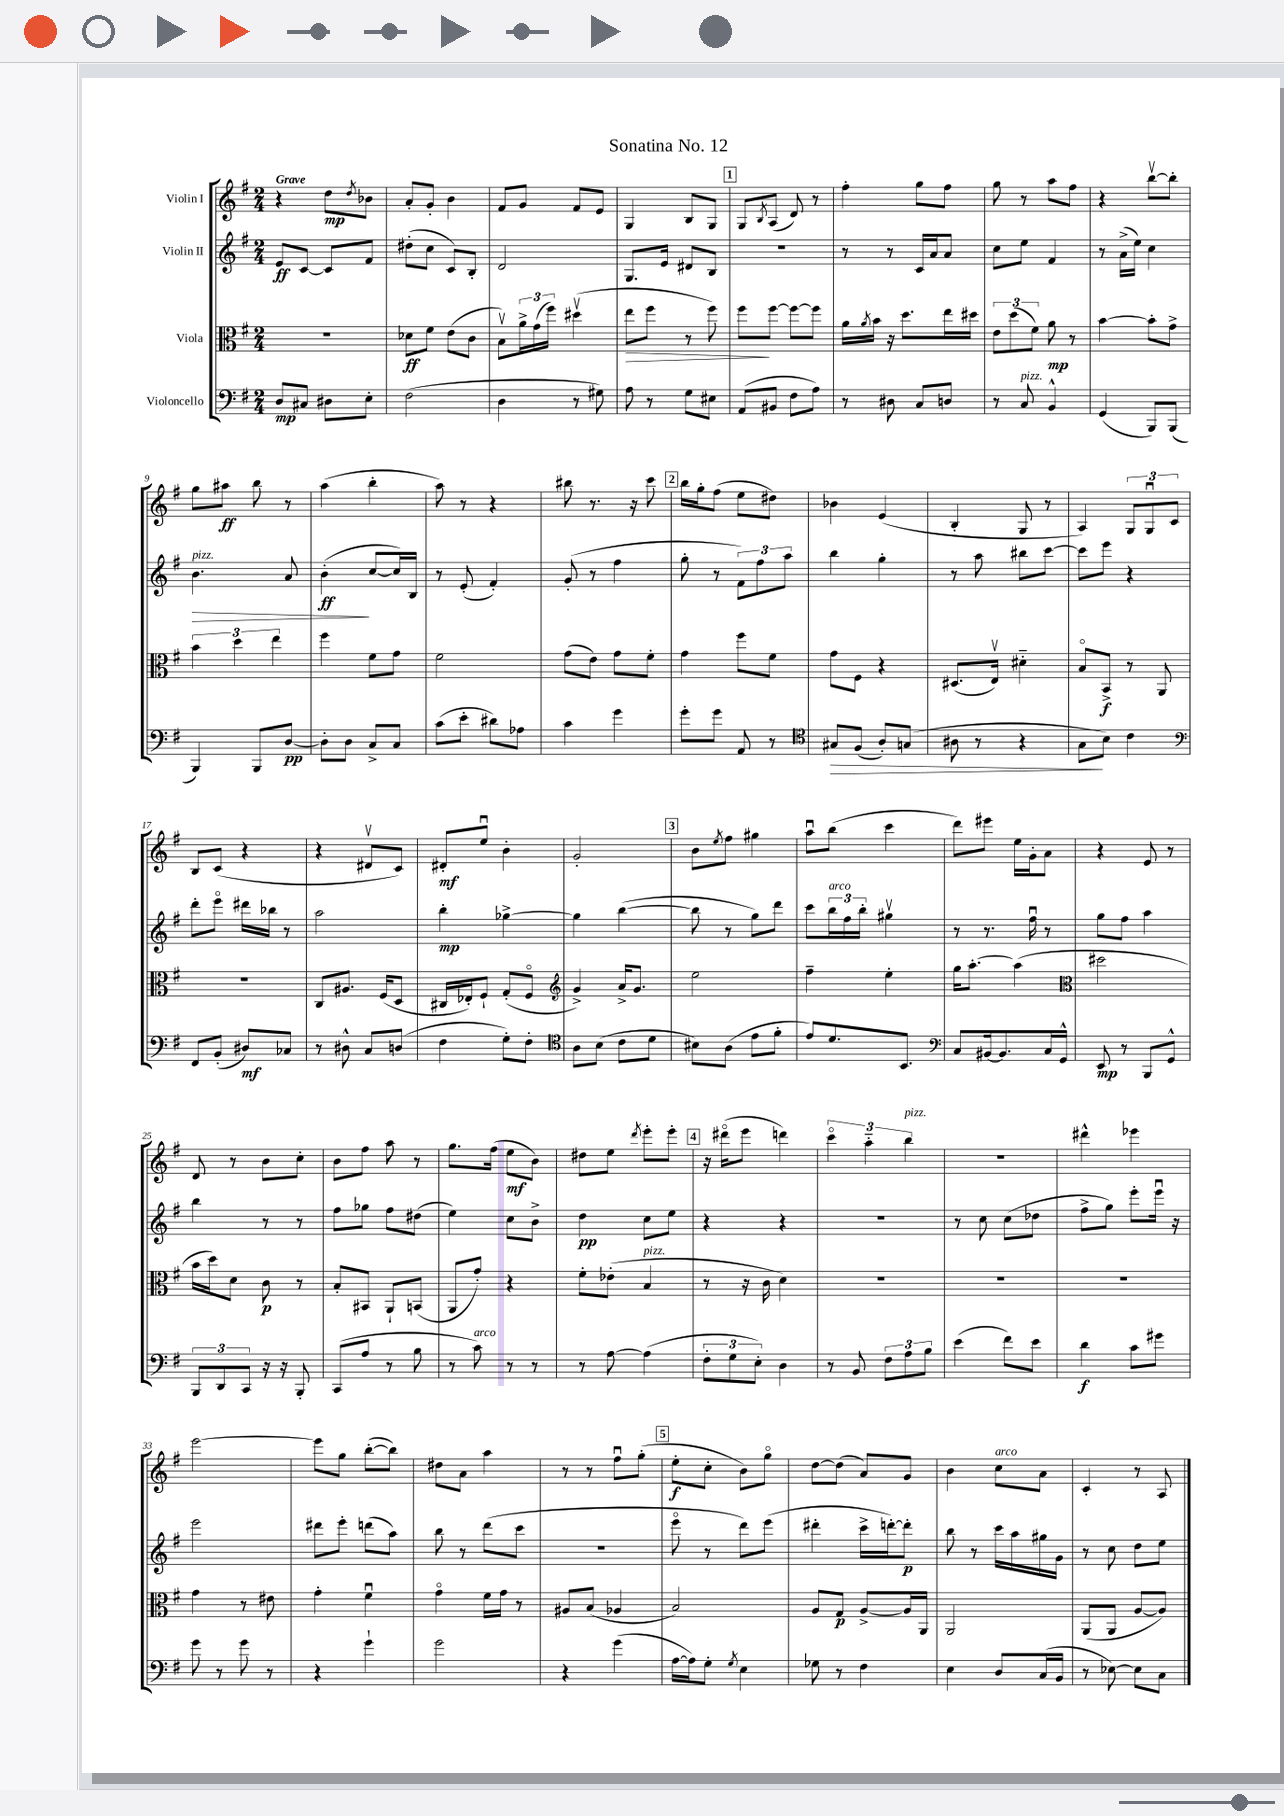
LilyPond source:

\header { title = "Sonatina No. 12" }
<<
\new StaffGroup <<
\new Staff = "s0" \with { instrumentName = "Violin I" } {
    \clef treble \key g \major \numericTimeSignature \time 2/4 \tempo "Grave"
    r4 d''8\mp \acciaccatura { d''8 } bes'8 |
    a'8-. g'8-. b'4 |
    fis'8 g'8 fis'8 e'8 |
    g4 b8 g8 |
    \mark \markup { \box "1" } g8 \acciaccatura { b8 } a8( d'8) r8 |
    fis''4-. g''8 fis''8 |
    g''8 r8 a''8 fis''8 |
    r4 b''8~\upbow b''8-. |
    g''8 ais''8\ff b''8 r8 |
    a''4( b''4-. |
    a''8) r8 r4 |
    bis''8 r8. r16 c'''8 |
    \mark \markup { \box "2" } b''16 g''16-. fis''8( e''8 dis''8) |
    bes'4 e'4( |
    b4-. g8 r8 |
    a4) \tuplet 3/2 { g8 g8\downbow c'8 } |
    b8 c'8( r4 |
    r4 dis'8\upbow c'8) |
    dis'8-.\mf e''8\downbow b'4-. |
    g'2-. |
    \mark \markup { \box "3" } b'8 \acciaccatura { e''8 } fis''8 gis''4 |
    a''8\downbow b''8( c'''4 |
    d'''8) eis'''8 e''16 g'16-. a'8 |
    r4 e'8 r8 |
    d'8 r8 b'8 c''8-. |
    b'8 fis''8 a''8 r8 |
    g''8. fis''16( e''8\mf b'8) |
    dis''8 e''8 \acciaccatura { d'''8 } e'''8-. e'''8-. |
    \mark \markup { \box "4" } r16 dis'''16\flageolet( e'''8 d'''4) |
    \tuplet 3/2 { c'''4\flageolet a''4-_ b''4^\markup { \italic "pizz." } } |
    r2 |
    dis'''4-^ ees'''4 |
    e'''2~ |
    e'''8 g''8 b''8~-.( b''8) |
    dis''8 a'8 a''4 |
    r8 r8 fis''8\downbow g''8-.( |
    \mark \markup { \box "5" } e''8-.\f c''8-. b'8) g''8\flageolet |
    d''8~ d''8( a'8) g'8 |
    b'4 c''8^\markup { \italic "arco" } a'8 |
    c'4-. r8 a8 \bar "|." |
}
\new Staff = "s1" \with { instrumentName = "Violin II" } {
    \clef treble \key g \major \numericTimeSignature \time 2/4
    e'8\ff c'8~ c'8 fis'8 |
    dis''8-.( c''8 c'8) b8-. |
    d'2 |
    g8. e'16 dis'8 b8 |
    \mark \markup { \box "1" } R2 |
    r8 r8 c'16 a'16 a'8 |
    c''8 e''8 fis'4 |
    r8 a'16->( e''16) c''4 |
    b'4.\>^\markup { \italic "pizz." } a'8 |
    b'4-.\ff\!( c''8~ c''16) b16 |
    r8 e'8-.( fis'4-.) |
    g'8-.( r8 fis''4 |
    \mark \markup { \box "2" } g''8-. r8 \tuplet 3/2 { fis'8) fis''8 a''8 } |
    b''4 g''4-. |
    r8 a''8 bis''8 c'''8~ |
    c'''8 e'''8 r4 |
    d'''8-. e'''8\flageolet dis'''16 bes''16 r8 |
    a''2 |
    b''4-.\mp ges''4~-> |
    ges''4 b''4~( |
    \mark \markup { \box "3" } b''8 r8 g''8) d'''8 |
    c'''8 \tuplet 3/2 { b''16^\markup { \italic "arco" } fis''16 b''16-. } gis''4\upbow |
    r8 r8. fis''16\downbow r8 |
    g''8 fis''8 a''4 |
    b''4 r8 r8 |
    fis''8 ges''8 fis''8 dis''8( |
    e''4) c''8 b'8-> |
    d''4\pp c''8 e''8 |
    \mark \markup { \box "4" } r4 r4 |
    r2 |
    r8 c''8 c''8( des''8 |
    fis''8-> g''8) e'''8-. e'''16\downbow r16 |
    e'''2 |
    dis'''8 e'''8-. d'''8( a''8) |
    b''8 r8 d'''8( c'''8 |
    R2 |
    \mark \markup { \box "5" } e'''8\flageolet r8 d'''8) e'''8( |
    dis'''4-. c'''16-> d'''16~-.) d'''8-.\p |
    b''8 r8 c'''16 a''16 gis''16 g'16 |
    r8 c''8 d''8 e''8 \bar "|." |
}
\new Staff = "s2" \with { instrumentName = "Viola" } {
    \clef alto \key g \major \numericTimeSignature \time 2/4
    R2 |
    des'8\ff fis'8 e'8( c'8 |
    b8\upbow) \tuplet 3/2 { a'16-> g'16( fis''16) } dis''4\upbow( |
    e''8\> fis''8 r8 fis''8) |
    \mark \markup { \box "1" } fis''8\! fis''8~ fis''8~ fis''8 |
    a'16 \acciaccatura { a'8 } b'16 r16 d''8. e''16 dis''16 |
    \tuplet 3/2 { e'8 d''8( fis'8) } a'8\mp r8 |
    b'4~ b'8-. g'8-> |
    \tuplet 3/2 { b'4 d''4 e''4 } |
    fis''4 fis'8 g'8 |
    fis'2 |
    g'8( e'8) g'8 fis'8-. |
    \mark \markup { \box "2" } g'4 fis''8 fis'8 |
    g'8 fis8 r4 |
    dis8.( e16\upbow) dis'4-_ |
    b8\flageolet b,8->\f r8 a,8 |
    r2 |
    c8 ais8. fis16( d8 |
    cis16 ees16-.) fis8-! g8-.( fis8\flageolet |
    \clef treble g'4->) a'16-> g'8. |
    \mark \markup { \box "3" } e''2 |
    fis''4-- e''4-. |
    g''16 a''8.~-. a''4( |
    \clef alto dis''2 |
    b'16 d''16) d'8 c'8\p r8 |
    b8-. bis,8 a,8-! b,8( |
    a,8 g'8-.) r4 |
    fis'8-. ees'8-.( b4^\markup { \italic "pizz." } |
    \mark \markup { \box "4" } r8 r16 c'16 d'4) |
    R2 |
    R2 |
    R2 |
    g'4 r8 eis'8 |
    g'4-. fis'4\downbow |
    g'4\flageolet fis'16 g'16 r8 |
    ais8 b8( aes4 |
    \mark \markup { \box "5" } b2) |
    a8 g8\p a8~-> a16 a,16 |
    a,2 |
    a,8( a,8 a8~ a8) \bar "|." |
}
\new Staff = "s3" \with { instrumentName = "Violoncello" } {
    \clef bass \key g \major \numericTimeSignature \time 2/4
    d8\mp cis8 dis8 e8-. |
    fis2( |
    d4 r8 gis8) |
    a8 r8 g8 eis8 |
    \mark \markup { \box "1" } a,8( bis,8 fis8 a8) |
    r8 dis8 c8 d8 |
    r8 c8^\markup { \italic "pizz." } b,4-^ |
    g,4( b,,8) b,,8( |
    b,,4) b,,8 d8~\pp |
    d8-. d8 c8-> c8 |
    c'8( e'8-. dis'8) aes8 |
    c'4 g'4 |
    \mark \markup { \box "2" } g'8-. g'8 a,8 r8 |
    \clef tenor gis8\> fis8( a8-.) g8( |
    ais8 r8 r4 |
    g8\! b8) c'4 |
    \clef bass fis,8 b,8-.( dis8\mf) ces8 |
    r8 dis8-^ c8 d8( |
    fis4 g8-.) fis8-. |
    \clef tenor a8 b8( c'8 d'8 |
    \mark \markup { \box "3" } bis8) a8( e'8 fis'8-. |
    e'8) d'8. b,8. |
    \clef bass c8 bis,16~ bis,8. c16 g,16-^ |
    e,8\mp r8 b,,8 g,8-^ |
    \tuplet 3/2 { b,,8 d,8 c,8 } r16 r16 b,,8-. |
    c,8( a8 r8 b8 |
    r8 c'8^\markup { \italic "arco" }) r8 r8 |
    r8 a8~ a4( |
    \mark \markup { \box "4" } \tuplet 3/2 { fis8-. g8 e8-.) } d4 |
    r8 b,8 \tuplet 3/2 { fis8 a8 b8 } |
    e'4( fis'8) e'8 |
    d'4\f c'8 gis'8 |
    g'8 r8 g'8 r8 |
    r4 g'4-! |
    g'2 |
    r4 g'4( |
    \mark \markup { \box "5" } a16~ a16) g8-. \acciaccatura { g8 } e4 |
    ges8 r8 fis4 |
    e4 d8 c16( b,16 |
    r8 ees8~) ees8 c8 \bar "|." |
}
>>
>>
